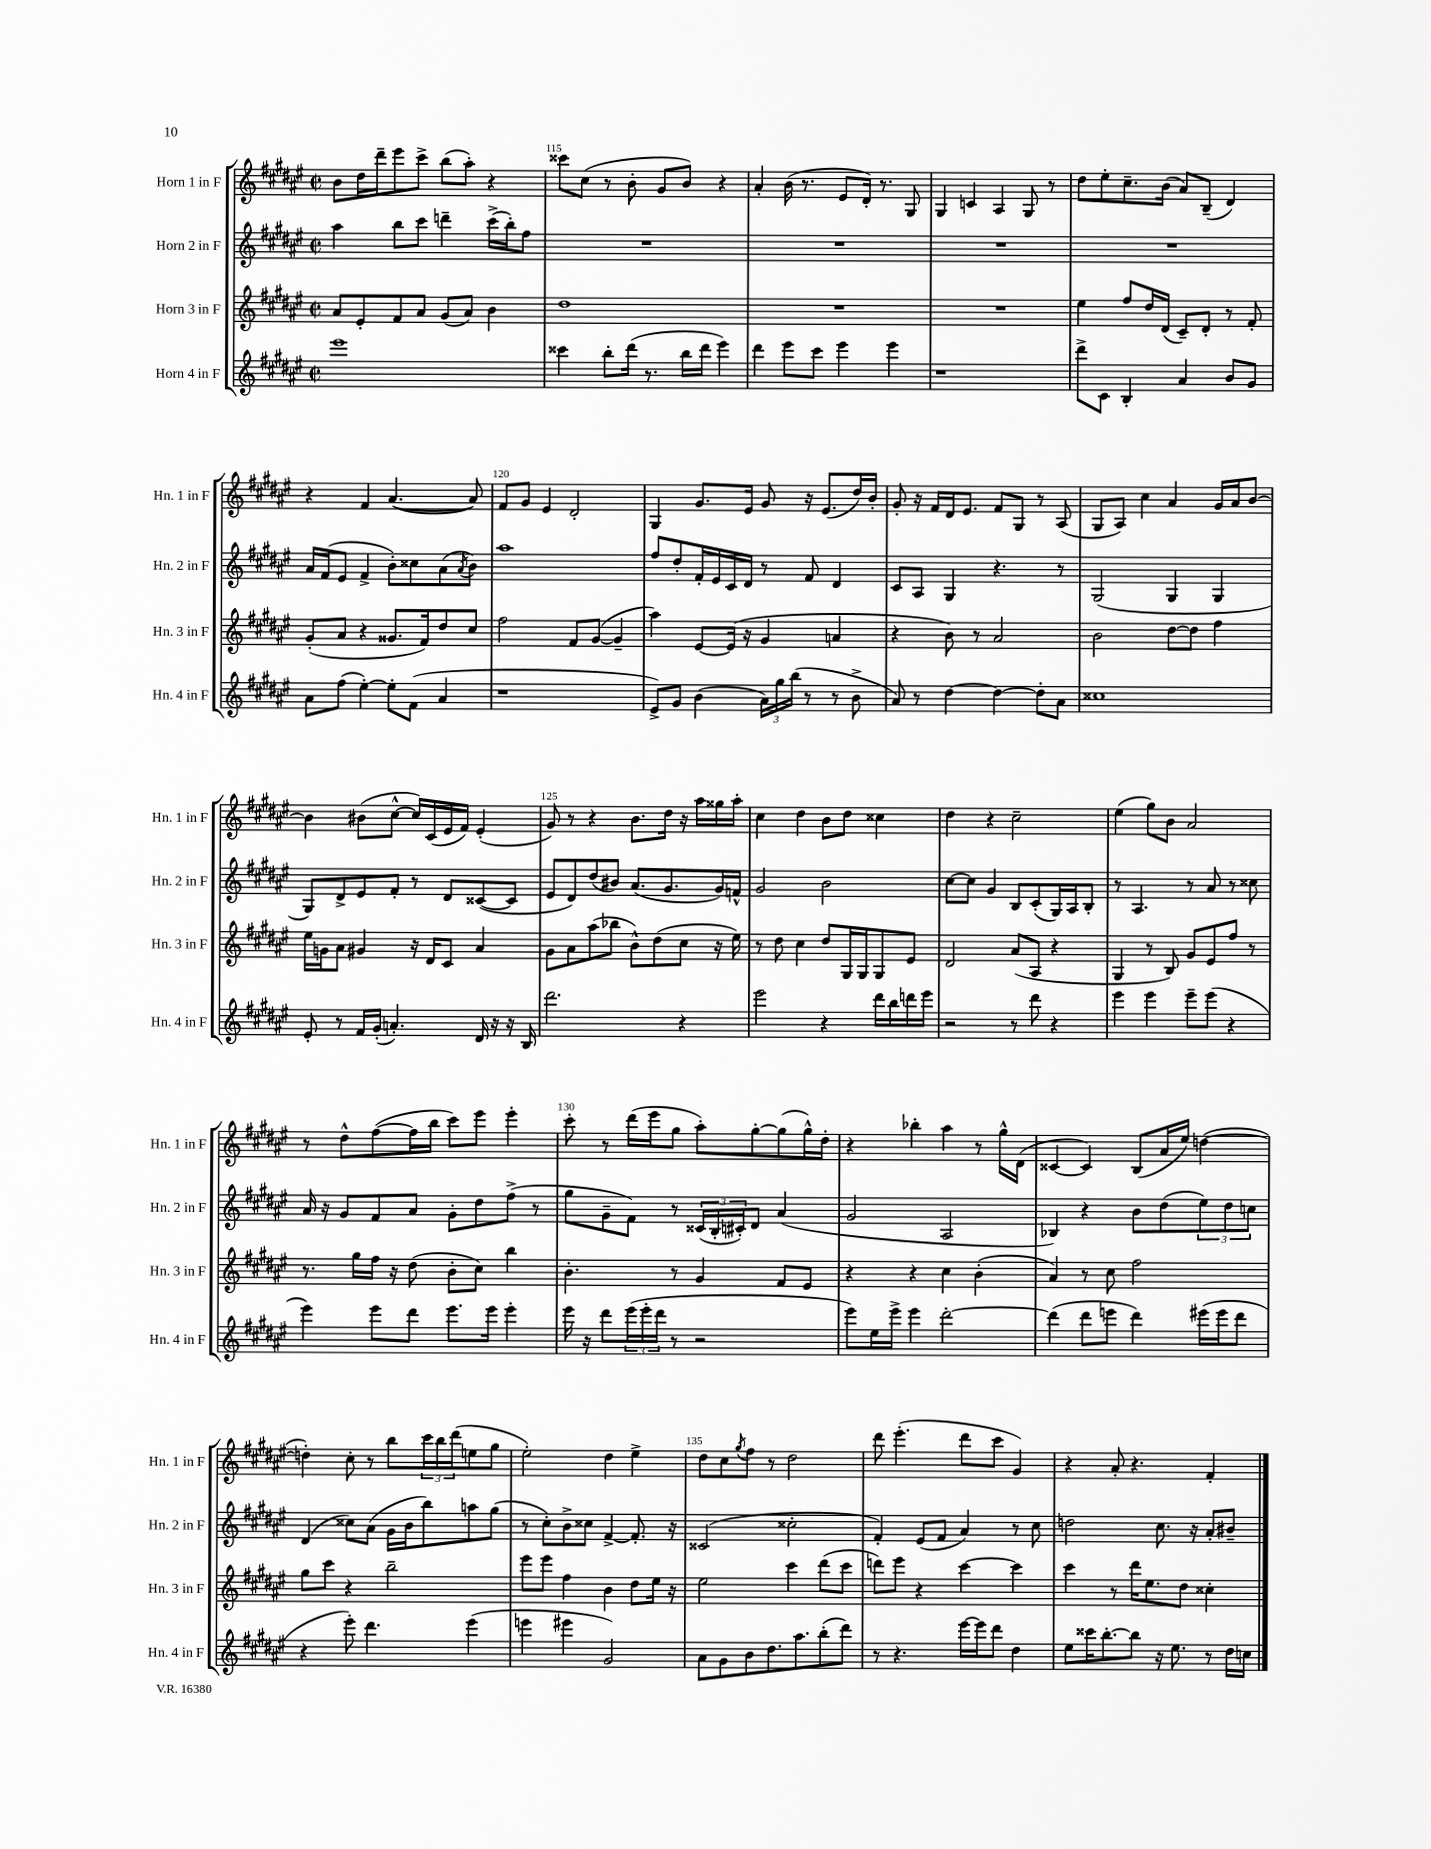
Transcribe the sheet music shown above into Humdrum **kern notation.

**kern	**kern	**kern	**kern
*part4	*part3	*part2	*part1
*staff4	*staff3	*staff2	*staff1
*I"Horn 4 in F	*I"Horn 3 in F	*I"Horn 2 in F	*I"Horn 1 in F
*I'Hn. 4 in F	*I'Hn. 3 in F	*I'Hn. 2 in F	*I'Hn. 1 in F
*clefG2	*clefG2	*clefG2	*clefG2
*k[f#c#g#d#a#e#]	*k[f#c#g#d#a#e#]	*k[f#c#g#d#a#e#]	*k[f#c#g#d#a#e#]
*M2/2	*M2/2	*M2/2	*M2/2
*met(c|)	*met(c|)	*met(c|)	*met(c|)
=114	=114	=114	=114
1eee#	8a#/L	4aa#\	8b\L
.	8e#'/	.	16dd#\L
.	.	.	16ddd#~\J
.	8f#/	8bb\L	8eee#\
.	8a#/J	8ccc#\J	8ccc#^\J
.	(8g#/L	4dddn~\	(8bb\L
.	8a#/J)	.	8aa#'\J)
.	4b\	(16ccc#^\LL	4r
.	.	16bb'\J)	.
.	.	8ff#\J	.
=115	=115	=115	=115
4ccc##X\	1dd#	1r	8ccc##X\L
.	.	.	(8cc#\J
8bb'\L	.	.	8r
(16ddd#\Jk	.	.	8b'\
8.r	.	.	.
.	.	.	8g#/L
16bb\LL	.	.	8b/J)
16ddd#\JJ	.	.	.
4eee#\)	.	.	4r
=116	=116	=116	=116
4ddd#\	1r	1r	4a#'/
8eee#\L	.	.	(16b\
.	.	.	8.r
8ccc#\J	.	.	.
4eee#\	.	.	8e#/L
.	.	.	16d#'/Jk)
.	.	.	8.r
4eee#\	.	.	.
.	.	.	8G#/
=117	=117	=117	=117
1r	1r	1r	4G#/
.	.	.	4cn/
.	.	.	4A#/
.	.	.	8G#/
.	.	.	8r
=118	=118	=118	=118
8ddd#^\L	4ee#\	1r	8dd#\L
8c#\J	.	.	8ee#'\
4B'/	8ff#/L	.	8.cc#~\
.	16dd#/L	.	.
.	(16d#/JJ	.	(16b\Jk
4a#/	8c#~/L)	.	8a#/L)
.	8d#'/J	.	(8B~/J
8b/L	8r	.	4d#/)
8g#/J	8f#'/	.	.
!!LO:LB:g=z
=119	=119	=119	=119
8a#\L	(8g#'/L	16a#/LL	4r
.	.	(16f#/J	.
(8ff#\J	8a#/J	8e#/J	.
[4ee#'\)	4r	4f#^/	4f#/
8ee#'\L]	8.g##X/L	8b'\L)	([4.a#/
(8f#\J	.	8cc##X\	.
.	16f#/k)	.	.
4a#/	8dd#/	(8a#\	.
.	.	8qa#/	.
.	8cc#/J	8b\J)	8a#/])
=120	=120	=120	=120
1r	2ff#\	1aa#	8f#/L
.	.	.	8g#/J
.	.	.	4e#/
.	8f#/L	.	2d#'/
.	([8g#/J	.	.
.	4g#~/]	.	.
=121	=121	=121	=121
8e#^/L)	4aa#\)	8ff#/L	4G#/
8g#/J	.	8dd#'/	.
(4b\	[8e#/L	16f#'/L	8.g#/L
.	.	16e#/	.
.	(16e#/Jk]	16c#/	.
.	16r	16d#/JJ	16e#/Jk
24a#\LL)	4g#/	8r	8g#/
24gg#\	.	.	.
(24bb\JJ	.	.	.
8r	.	8f#/	16r
.	.	.	(8.e#/L
8r	4an/	4d#/	.
8b^\	.	.	16dd#/L)
.	.	.	16b'/JJ
=122	=122	=122	=122
8a#/)	4r	8c#/L	8g#'/
8r	.	8A#/J	16r
.	.	.	16f#/LL
[4dd#\	8b\)	4G#/	16d#/J
.	.	.	8.e#/J
.	8r	.	.
4dd#\_	2a#/	4.r	8f#/L
.	.	.	8G#/J
8dd#'\L]	.	.	8r
8a#\J	.	8r	(8A#/
=123	=123	=123	=123
1cc##X	2b\	(2G#/	8G#/L
.	.	.	8A#/J)
.	.	.	4cc#\
.	[8dd#\L	4G#/	4a#/
.	8dd#\J]	.	.
.	4ff#\	4G#/	16g#/LL
.	.	.	16a#/J
.	.	.	[8b/J
!!LO:LB:g=z
=124	=124	=124	=124
8e#'/	16ee#\LL	8G#/L)	4b\]
.	16gn\J	.	.
8r	8a#\J	8d#^/	.
16f#/LL	4g#X/	8e#/	(8b#X\L
(16g#'/JJ	.	.	.
4.an'/)	.	8f#'/J	[8cc#^^\J
.	16r	8r	16cc#/LL])
.	16d#/KL	.	(16c#/
.	8c#/J	8d#/L	16e#/
.	.	.	16f#/JJ)
16d#/	4a#/	([8c##X/	(4e#'/
16r	.	.	.
16r	.	8c##/J]	.
16B/	.	.	.
=125	=125	=125	=125
2.ddd#\	8g#\L	8e#/L	8g#/)
.	8a#\	8d#/)	8r
.	(8aa#\	(8dd#/	4r
.	8bb-X\J	8b#X/J)	.
.	8b^^\L)	(8.a#/L	8.b\L
.	(8dd#\	.	.
.	.	8.g#/	16dd#\Jk
4r	8cc#\J	.	16r
.	.	.	16aa#\LL
.	16r	16g#/L)	16gg##X\
.	16ee#\)	16fn^^/JJ	16aa#'\JJ
=126	=126	=126	=126
2eee#\	8r	2g#/	4cc#\
.	8dd#\	.	.
.	4cc#\	.	4dd#\
4r	8dd#/L	2b\	8b\L
.	16G#/L	.	8dd#\J
.	16G#/J	.	.
16ddd#\LL	8G#/	.	4cc##X\
16bb\	.	.	.
16dddn\	8e#/J	.	.
16eee#\JJ	.	.	.
=127	=127	=127	=127
2r	2d#/	[8cc#\L	4dd#\
.	.	8cc#\J]	.
.	.	4g#/	4r
8r	(8a#/L	8B/L	2cc#~\
8ddd#\	8A#/J	(8c#'/	.
4r	4r	16G#/L)	.
.	.	16A#/J	.
.	.	8B'/J	.
=128	=128	=128	=128
4eee#\	4G#/	8r	(4ee#\
.	.	4.A#/	.
4eee#\	8r	.	8gg#\L)
.	8B/)	.	8b\J
8eee#~\L	8g#/L	8r	2a#/
(8eee#\J	8e#/	8a#/	.
4r	8ff#/J	8r	.
.	8r	8cc##X\	.
!!LO:LB:g=z
=129	=129	=129	=129
4eee#\)	8.r	16a#/	8r
.	.	16r	.
.	.	8g#/L	8dd#^^\L
.	16gg#\LL	.	.
8eee#\L	16ff#\JJ	8f#/	([8ff#\
.	16r	.	.
8ddd#\J	(8dd#\	8a#/J	16ff#\L]
.	.	.	16bb\JJ
8.eee#\L	8b'\L	8g#'\L	8ccc#\L)
.	8cc#\J)	8dd#\	8eee#\J
16eee#\Jk	.	.	.
4eee#'\	4bb\	(8ff#^\J	4eee#'\
.	.	8r	.
=130	=130	=130	=130
16eee#\	4.b'\	8gg#\L	8ccc#'\
16r	.	.	.
8ddd#\L	.	8g#~\	8r
(24eee#\L	.	8f#\J)	(16ddd#\LL
24eee#'\	.	.	.
.	.	.	16eee#\J
24ddd#\JJ	.	.	.
8r	8r	8r	8gg#\J
2r	4g#/	(24c##X/LL	8aa#'\L)
.	.	24B'/	.
.	.	24c#X'/J)	.
.	.	8d#/J	[8gg#'\
.	8f#/L	(4a#/	(8gg#\]
.	8e#/J	.	16gg#^^\L)
.	.	.	16dd#'\JJ
=131	=131	=131	=131
8eee#\L)	4r	2g#/	4r
16ee#\L	.	.	.
16eee#^\JJ	.	.	.
4eee#\	4r	.	4bb-X'\
[2ddd#'\	4cc#\	2A#/	4aa#\
.	(4b'\	.	8r
.	.	.	16gg#^^\LL
.	.	.	(16d#\JJ
=132	=132	=132	=132
(4ddd#\]	4a#/)	4B-X/)	[4c##X/
8ddd#\L	8r	4r	4c##/])
8eeen\J	8cc#\	.	.
4ddd#\)	2ff#\	8b\L	(8B/L
.	.	(8dd#\	16a#/L
.	.	.	16ee#/JJ)
(16eee#X\LL	.	12ee#\)	([4ddn\
16eee#\J	.	.	.
.	.	12dd#\	.
8ddd#\J	.	.	.
.	.	12ccn\J	.
!!LO:LB:g=z
=133	=133	=133	=133
4r	8gg#\L	(4d#/	4ddn'\])
.	8ccc#\J	.	.
8eee#'\)	4r	8cc##X\L)	8cc#'\
4.ddd#\	.	(8a#\J	8r
.	2bb~\	16g#\LL	8bb\L
.	.	16b\J	.
.	.	8bb\)	24ccc#\L
.	.	.	24bb\
.	.	.	(24ddd#\J
(4eee#\	.	8aan\	8een\
.	.	(8gg#\J	8gg#\J
=134	=134	=134	=134
4eeen\	8eee#\L	8r	2ee#'\)
.	8eee#\J	8cc#'\L)	.
4eee#X\	4ff#\	8b^\	.
.	.	8cc##X\J	.
2g#/)	4b\	[4f#^/	4dd#\
.	8dd#\L	8.f#'/]	4ee#^\
.	16ee#\Jk	.	.
.	16r	16r	.
=135	=135	=135	=135
8a#\L	2ee#\	(2c##X/	8dd#\L
8g#\	.	.	8cc#\
.	.	.	8qgg#/
8b\	.	.	8ff#\J
8.dd#\	.	.	8r
.	4ccc#\	2cc##X'\	2dd#\
8.aa#\	.	.	.
(8bb'\	(8ddd#\L	.	.
8ddd#\J)	8ccc#\J	.	.
=136	=136	=136	=136
8r	8dddn\L)	4f#'/)	8ddd#\
4.r	8eee#\J	.	(4.eee#'\
.	4r	(8e#/L	.
.	.	8f#/J	.
[16eee#\LL	[4ccc#\	4a#/)	8ddd#\L
16eee#\J]	.	.	.
8ddd#\J	.	.	8ccc#\J
4dd#\	4ccc#\]	8r	4g#/)
.	.	8cc#\	.
=137	=137	=137	=137
8ee#\L	4ccc#\	2ddn\	4r
16ccc##X\K	.	.	.
[8.bb'\	.	.	.
.	8r	.	8a#'/
8bb\J]	16ddd#\KL	.	4.r
.	8.ee#\	.	.
16r	.	8.cc#\	.
8.ee#\	.	.	.
.	8dd#\J	.	.
.	.	16r	.
8r	4cc##X'\	8a#'/L	4f#'/
16dd#\LL	.	8b#X~/J	.
16ccn\JJ	.	.	.
==	==	==	==
*-	*-	*-	*-
